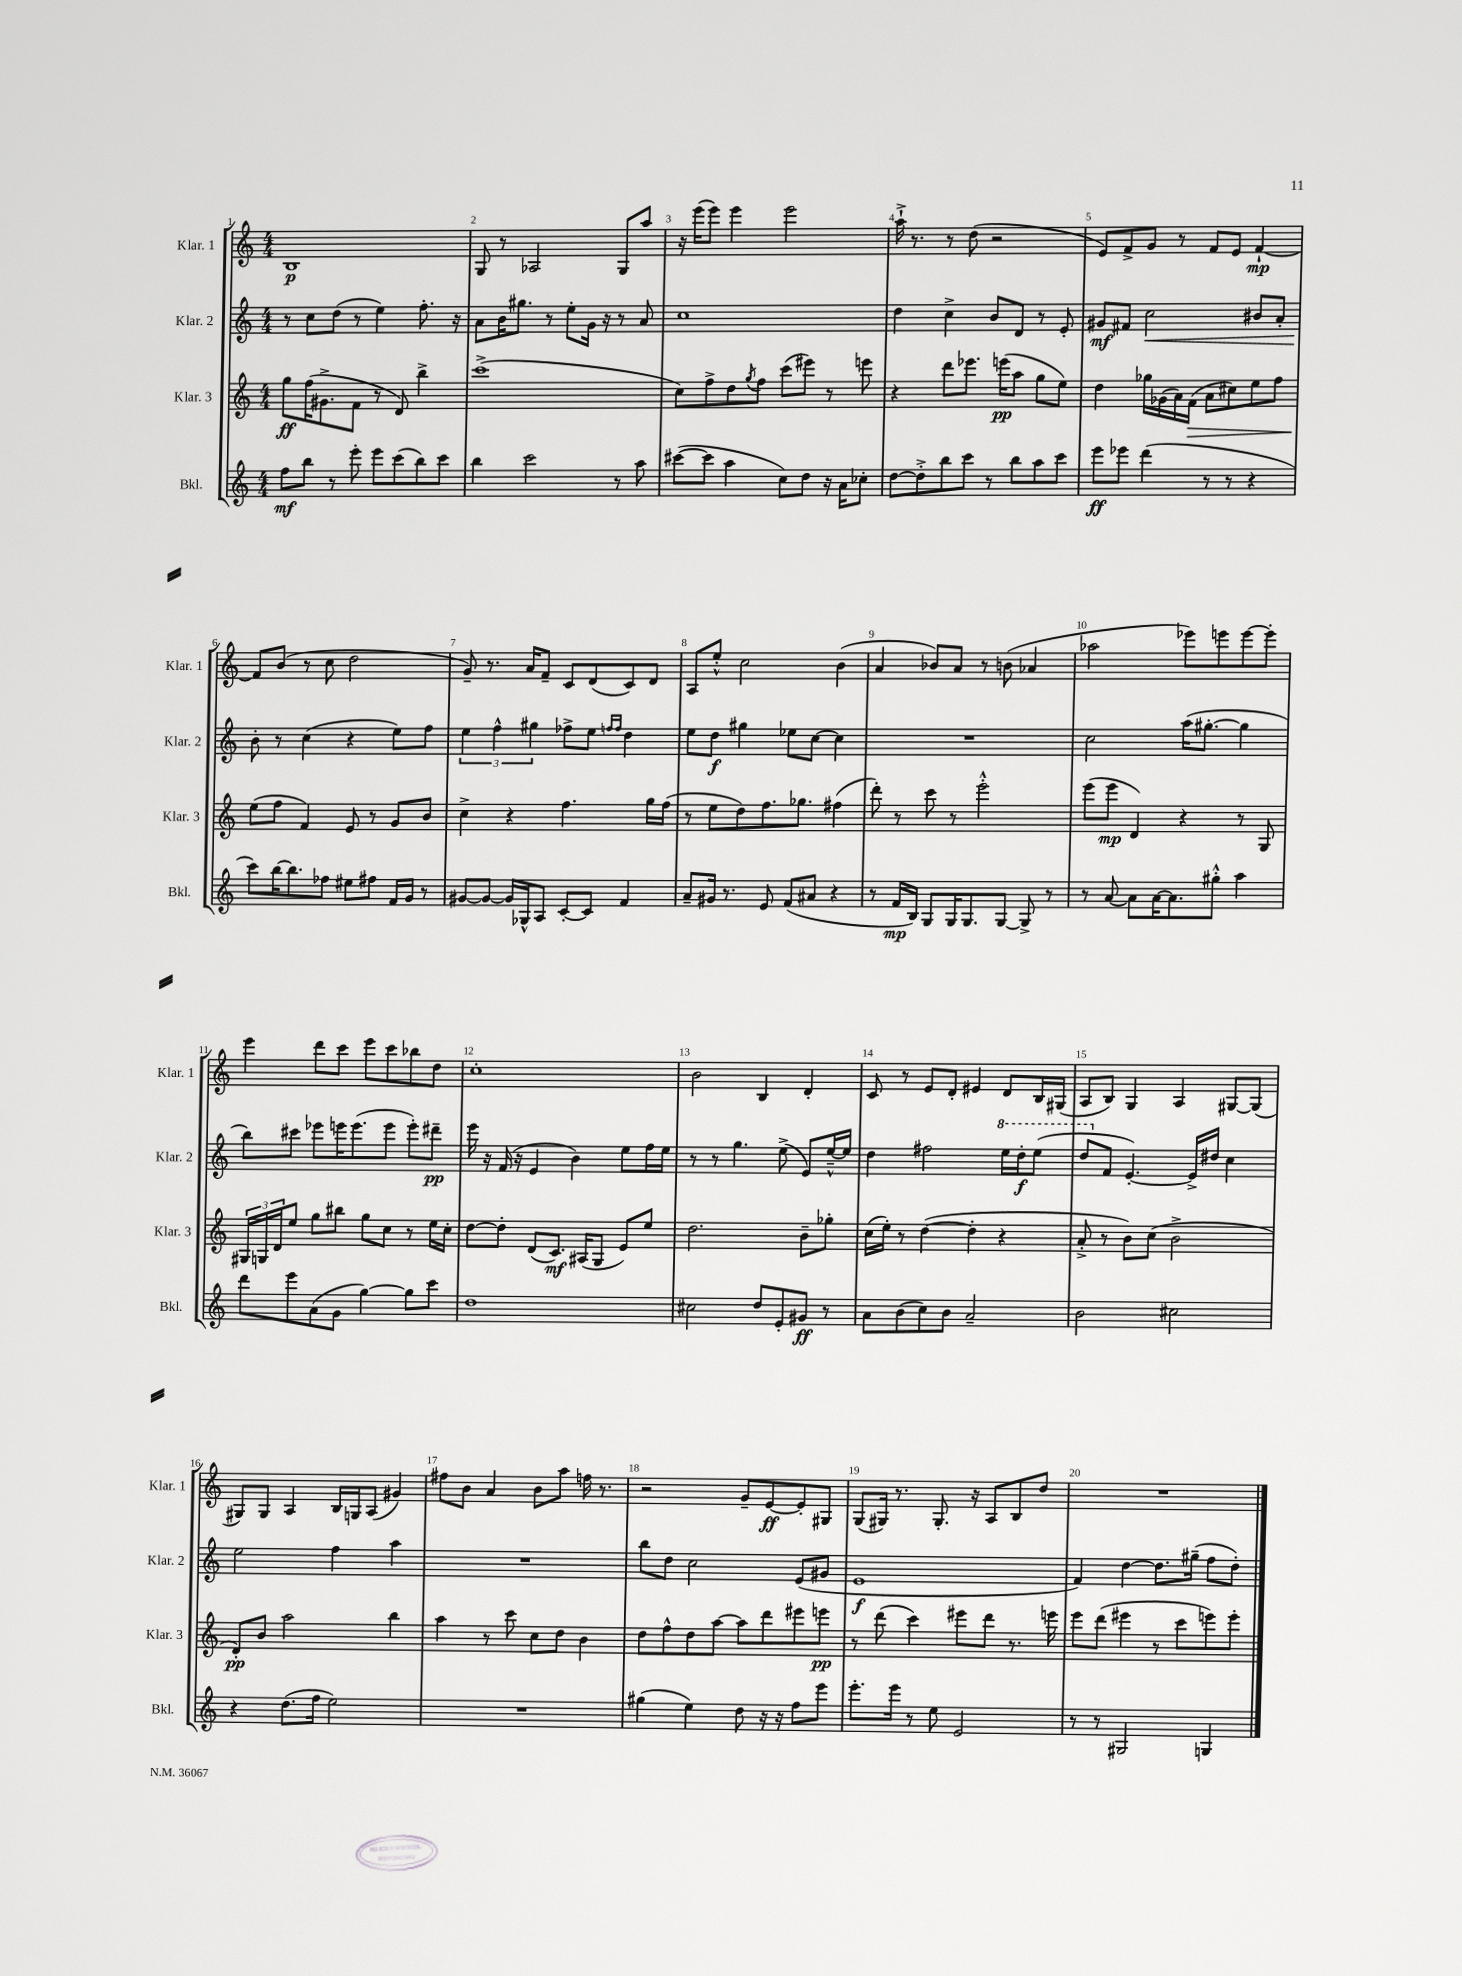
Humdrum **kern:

**kern	**dynam	**kern	**dynam	**kern	**dynam	**kern	**dynam
*part4	*part4	*part3	*part3	*part2	*part2	*part1	*part1
*staff4	*staff4	*staff3	*staff3	*staff2	*staff2	*staff1	*staff1
*I"Bkl.	*	*I"Klar. 3	*	*I"Klar. 2	*	*I"Klar. 1	*
*I'Bkl.	*	*I'Klar. 3	*	*I'Klar. 2	*	*I'Klar. 1	*
*clefG2	*	*clefG2	*	*clefG2	*	*clefG2	*
*k[]	*	*k[]	*	*k[]	*	*k[]	*
*M4/4	*	*M4/4	*	*M4/4	*	*M4/4	*
=1	=1	=1	=1	=1	=1	=1	=1
8ff\L	mf	8gg\L	ff	8r	.	1B	p
8bb\J	.	(16ff\K	.	8cc\L	.	.	.
.	.	8.g#X^\	.	.	.	.	.
8r	.	.	.	(8dd\J	.	.	.
8eee'\	.	8f\J	.	8r	.	.	.
8eee\L	.	8r	.	4ee\)	.	.	.
(8ccc\	.	8d/)	.	.	.	.	.
8bb\)	.	4bb^\	.	8.ff'\	.	.	.
8ccc\J	.	.	.	.	.	.	.
.	.	.	.	16r	.	.	.
=2	=2	=2	=2	=2	=2	=2	=2
4bb\	.	(1ccc^	.	8a\L	.	8G/	.
.	.	.	.	16b\K	.	8r	.
.	.	.	.	8.gg#X\J	.	.	.
2ccc\	.	.	.	.	.	2A-X/	.
.	.	.	.	8r	.	.	.
.	.	.	.	8ee'\L	.	.	.
.	.	.	.	16g\Jk	.	.	.
.	.	.	.	16r	.	.	.
8r	.	.	.	8r	.	8G/L	.
8aa\	.	.	.	8a/	.	8aa/J	.
=3	=3	=3	=3	=3	=3	=3	=3
([8ccc#X\L	.	8cc\L)	.	1cc	.	16r	.
.	.	.	.	.	.	(16eee\KL	.
8ccc#\J]	.	8ff^\	.	.	.	8eee\J)	.
4aa\	.	8dd\	.	.	.	4eee\	.
.	.	8qgg/	.	.	.	.	.
.	.	8ff\J	.	.	.	.	.
8cc\L)	.	(8ccc\L	.	.	.	2eee\	.
8dd\J	.	8eee#X\J)	.	.	.	.	.
16r	.	8r	.	.	.	.	.
16a\KL	.	.	.	.	.	.	.
8cc-X'\J	.	8eeen\	.	.	.	.	.
=4	=4	=4	=4	=4	=4	=4	=4
[8dd\L	.	4r	.	4dd\	.	16aa`^\	.
.	.	.	.	.	.	8.r	.
8dd'^\]	.	.	.	.	.	.	.
8bb\	.	8ddd\L	.	4cc^\	.	8r	.
8ccc\J	.	8.eee-X\J	.	.	.	(8dd\	.
8r	.	.	.	8b/L	.	2r	.
.	.	(16eeen\KL	pp	.	.	.	.
8bb\L	.	8aa\J	.	8d/J	.	.	.
8aa\	.	8gg\L	.	8r	.	.	.
8ccc\J	.	8ee\J)	.	8e'/	.	.	.
=5	=5	=5	=5	=5	=5	=5	=5
8eee\L	ff	4dd\	.	8g#X/L	mf	8e/L)	.
8eee-X\J	.	.	.	8f#X/J	.	8f^/	.
!	!	!	!	!	!LO:HP:b	!	!
(4ddd\	.	16gg-X\LL	.	2cc\	<	8g/J	.
.	.	(16g-X\	.	.	.	.	.
.	.	16a\)	.	.	.	8r	.
!	!	!	!LO:HP:b	!	!	!	!
.	.	(16f\JJ	>	.	.	.	.
8r	.	8a\L	.	.	.	8f/L	.
8r	.	8cc#X\)	.	.	.	8e/J	.
4r	.	8ee\	.	8b#X/L	.	[4f`/	mp
.	.	8ff\J	.	8a'/J	.	.	.
!!LO:LB:g=z
=6	=6	=6	=6	=6	=6	=6	=6
8ccc\L)	.	(8ee\L	.	8b'\	.	8f/L]	.
[16bb\K	.	8ff\J	]	8r	[	(8b/J	.
8.bb\]	.	.	.	.	.	.	.
.	.	4f/)	.	(4cc\	.	8r	.
8ff-X\J	.	.	.	.	.	8cc\	.
8ee#X\L	.	8e/	.	4r	.	2dd\	.
8ff#X\J	.	8r	.	.	.	.	.
16f/LL	.	8g/L	.	8ee\L)	.	.	.
16g/JJ	.	.	.	.	.	.	.
8r	.	8b/J	.	8ff\J	.	.	.
=7	=7	=7	=7	=7	=7	=7	=7
[8g#X/L	.	4cc^\	.	6ee\	.	8g~/)	.
8g#/J_	.	.	.	.	.	8.r	.
.	.	.	.	6ff^^\	.	.	.
16g#/LL]	.	4r	.	.	.	.	.
16G-X^^/J	.	.	.	.	.	16a/KL	.
.	.	.	.	6gg#X\	.	.	.
8A/J	.	.	.	.	.	8f~/J	.
[8c'/L	.	4.ff\	.	8ff-X^\L	.	8c/L	.
8c/J]	.	.	.	8ee\J	.	(8d/	.
.	.	.	.	16qqffn/LL	.	.	.
.	.	.	.	16qqff/JJ	.	.	.
4f/	.	.	.	4dd\	.	8c/)	.
.	.	16gg\LL	.	.	.	8d/J	.
.	.	(16ff\JJ	.	.	.	.	.
=8	=8	=8	=8	=8	=8	=8	=8
8a~/L	.	8r	.	8ee\L	.	8A/L	.
16g#X/Jk	.	8ee\L	.	8dd\J	f	8ee'^^/J	.
8.r	.	.	.	.	.	.	.
.	.	8dd\)	.	4gg#X\	.	2cc\	.
8e/	.	8.ff\	.	.	.	.	.
(8f/L	.	.	.	8ee-X\L	.	.	.
.	.	8.gg-X\J	.	.	.	.	.
8a#X/J	.	.	.	[8cc\J	.	.	.
4r	.	(4ff#X\	.	4cc\]	.	(4b\	.
=9	=9	=9	=9	=9	=9	=9	=9
8r	.	8ddd'\)	.	1r	.	4a/	.
16f/LL	mp	8r	.	.	.	.	.
16B/JJ)	.	.	.	.	.	.	.
8G/L	.	8ccc\	.	.	.	8b-X/L)	.
16G/K	.	8r	.	.	.	8a/J	.
8.G/	.	.	.	.	.	.	.
.	.	2eee'^^\	.	.	.	8r	.
[8G/J	.	.	.	.	.	(8bn\	.
8G^/]	.	.	.	.	.	4a-X/	.
8r	.	.	.	.	.	.	.
=10	=10	=10	=10	=10	=10	=10	=10
8r	.	(8eee\L	.	2cc\	.	2aa-X\	.
[8a/	.	8eee\J	mp	.	.	.	.
8a\L]	.	4d/)	.	.	.	.	.
[16a\K	.	.	.	.	.	.	.
8.a\]	.	.	.	.	.	.	.
.	.	4r	.	(16aa\KL	.	8eee-X\L)	.
.	.	.	.	[8.gg#X'\J	.	.	.
8gg#X'^^\J	.	.	.	.	.	8eeen\	.
4aa\	.	8r	.	4gg#\]	.	[8eee\	.
.	.	8G/	.	.	.	8eee'\J]	.
!!LO:LB:g=z
=11	=11	=11	=11	=11	=11	=11	=11
8ddd\L	.	24G#X/LL	.	8bb\L)	.	4eee\	.
.	.	24Gn/	.	.	.	.	.
.	.	24d/J	.	.	.	.	.
8eee\	.	8ee/J	.	8ccc#X\J	.	.	.
(8a\	.	8gg\L	.	8eee-X\L	.	8ddd\L	.
8g\J	.	8bb#X\J	.	16eeen\K	.	8ccc\J	.
.	.	.	.	(8.eee\	.	.	.
[4gg\)	.	8gg\L	.	.	.	8eee\L	.
.	.	8cc\J	.	8eee\J	.	8ccc\	.
8gg\L]	.	8r	.	8eee'\L)	.	8bb-X\	.
8ccc\J	.	16ee\LL	.	8ddd#X~\J	pp	8dd\J	.
.	.	16cc'\JJ	.	.	.	.	.
=12	=12	=12	=12	=12	=12	=12	=12
1dd	.	[8dd\L	.	16eee\	.	1cc'	.
.	.	.	.	16r	.	.	.
.	.	8dd'\J]	.	(16f/	.	.	.
.	.	.	.	16r	.	.	.
.	.	(8d/L	.	4e/	.	.	.
.	.	8.c/J)	mf	.	.	.	.
.	.	.	.	4b\)	.	.	.
.	.	(16A#X/KL	.	.	.	.	.
.	.	8G/J	.	.	.	.	.
.	.	8e/L)	.	8ee\L	.	.	.
.	.	8ee/J	.	16ff\L	.	.	.
.	.	.	.	16ee\JJ	.	.	.
=13	=13	=13	=13	=13	=13	=13	=13
2cc#X\	.	2.dd\	.	8r	.	2b\	.
.	.	.	.	8r	.	.	.
.	.	.	.	4.gg\	.	.	.
8dd/L	.	.	.	.	.	4B/	.
8e'/	.	.	.	(8ee^\	.	.	.
8g#X/J	ff	8b~\L	.	8e/L)	.	4d'/	.
8r	.	8gg-X'\J	.	[16ee~^^/L	.	.	.
.	.	.	.	16ee/JJ]	.	.	.
=14	=14	=14	=14	=14	=14	=14	=14
8a\L	.	(16cc\LL	.	4dd\	.	8c/	.
.	.	16ee'\JJ)	.	.	.	.	.
(8b\	.	8r	.	.	.	8r	.
8cc\)	.	([4dd\	.	2ff#X\	.	8e/L	.
8b\J	.	.	.	.	.	8d'/J	.
2a~/	.	4dd'\]	.	.	.	4e#X/	.
*	*	*	*	*8va	*	*	*
.	.	4r	.	16eee\LL	.	8d/L	.
.	.	.	.	16ddd'\J	f	.	.
.	.	.	.	(8eee\J	.	16B/L	.
.	.	.	.	.	.	(16G#X/JJ	.
=15	=15	=15	=15	=15	=15	=15	=15
2b\	.	8a'^/	.	8ddd/L	.	8A/L	.
*	*	*	*	*X8va	*	*	*
.	.	8r	.	8f/J	.	8B/J)	.
.	.	8b\L)	.	[4.e'/)	.	4G/	.
.	.	(8cc\J	.	.	.	.	.
2cc#X\	.	2b^\	.	.	.	4A/	.
.	.	.	.	16e^/LL]	.	.	.
.	.	.	.	16dd#X/JJ	.	.	.
.	.	.	.	4cc\	.	[8G#X/L	.
.	.	.	.	.	.	(8G#/J]	.
!!LO:LB:g=z
=16	=16	=16	=16	=16	=16	=16	=16
4r	.	8d'/L)	pp	2ee\	.	8G#X/L)	.
.	.	8b/J	.	.	.	8G#/J	.
(8.dd\L	.	2aa\	.	.	.	4A/	.
16ff\Jk	.	.	.	.	.	.	.
2ee\)	.	.	.	4ff\	.	16B/LL	.
.	.	.	.	.	.	16Gn/J	.
.	.	.	.	.	.	(8A/J	.
.	.	4bb\	.	4aa\	.	4g#X/)	.
=17	=17	=17	=17	=17	=17	=17	=17
1r	.	4aa\	.	1r	.	8ff#X\L	.
.	.	.	.	.	.	8b\J	.
.	.	8r	.	.	.	4a/	.
.	.	8ccc\	.	.	.	.	.
.	.	8cc\L	.	.	.	8b\L	.
.	.	8dd\J	.	.	.	8aa\J	.
.	.	4b\	.	.	.	16ffn\	.
.	.	.	.	.	.	8.r	.
=18	=18	=18	=18	=18	=18	=18	=18
(4gg#X\	.	8dd\L	.	8bb\L	.	2r	.
.	.	8ff^^\	.	8dd\J	.	.	.
4ee\)	.	8dd\	.	2cc\	.	.	.
.	.	[8aa\J	.	.	.	.	.
8dd\	.	8aa\L]	.	.	.	8g~/L	.
16r	.	8ddd\	.	.	.	[8e/	ff
16r	.	.	.	.	.	.	.
8ff\L	.	8eee#X\	.	(8e/L	.	8e'/]	.
8eee\J	.	8eeen\J	pp	8g#X/J	.	8G#X/J	.
=19	=19	=19	=19	=19	=19	=19	=19
8.eee'\L	.	8r	.	1e	f	(8G/L	.
.	.	(8ddd\	.	.	.	16G#X/Jk)	.
16eee\Jk	.	.	.	.	.	8.r	.
8r	.	4ccc\)	.	.	.	.	.
8ee\	.	.	.	.	.	8.G#'/	.
2e/	.	8eee#X\L	.	.	.	.	.
.	.	.	.	.	.	16r	.
.	.	8ddd\J	.	.	.	8A/L	.
.	.	8.r	.	.	.	8B/	.
.	.	.	.	.	.	8dd/J	.
.	.	16eeen\	.	.	.	.	.
=20	=20	=20	=20	=20	=20	=20	=20
8r	.	8eee\L	.	4f/)	.	1r	.
8r	.	(8ddd\J	.	.	.	.	.
2G#X/	.	4eee#X\	.	[4dd\	.	.	.
.	.	8r	.	8.dd\L]	.	.	.
.	.	8ccc\L	.	.	.	.	.
.	.	.	.	(16gg#X~\Jk	.	.	.
4Gn/	.	8eeen\)	.	8ff\L	.	.	.
.	.	8eee'\J	.	8dd'\J)	.	.	.
==	==	==	==	==	==	==	==
*-	*-	*-	*-	*-	*-	*-	*-
